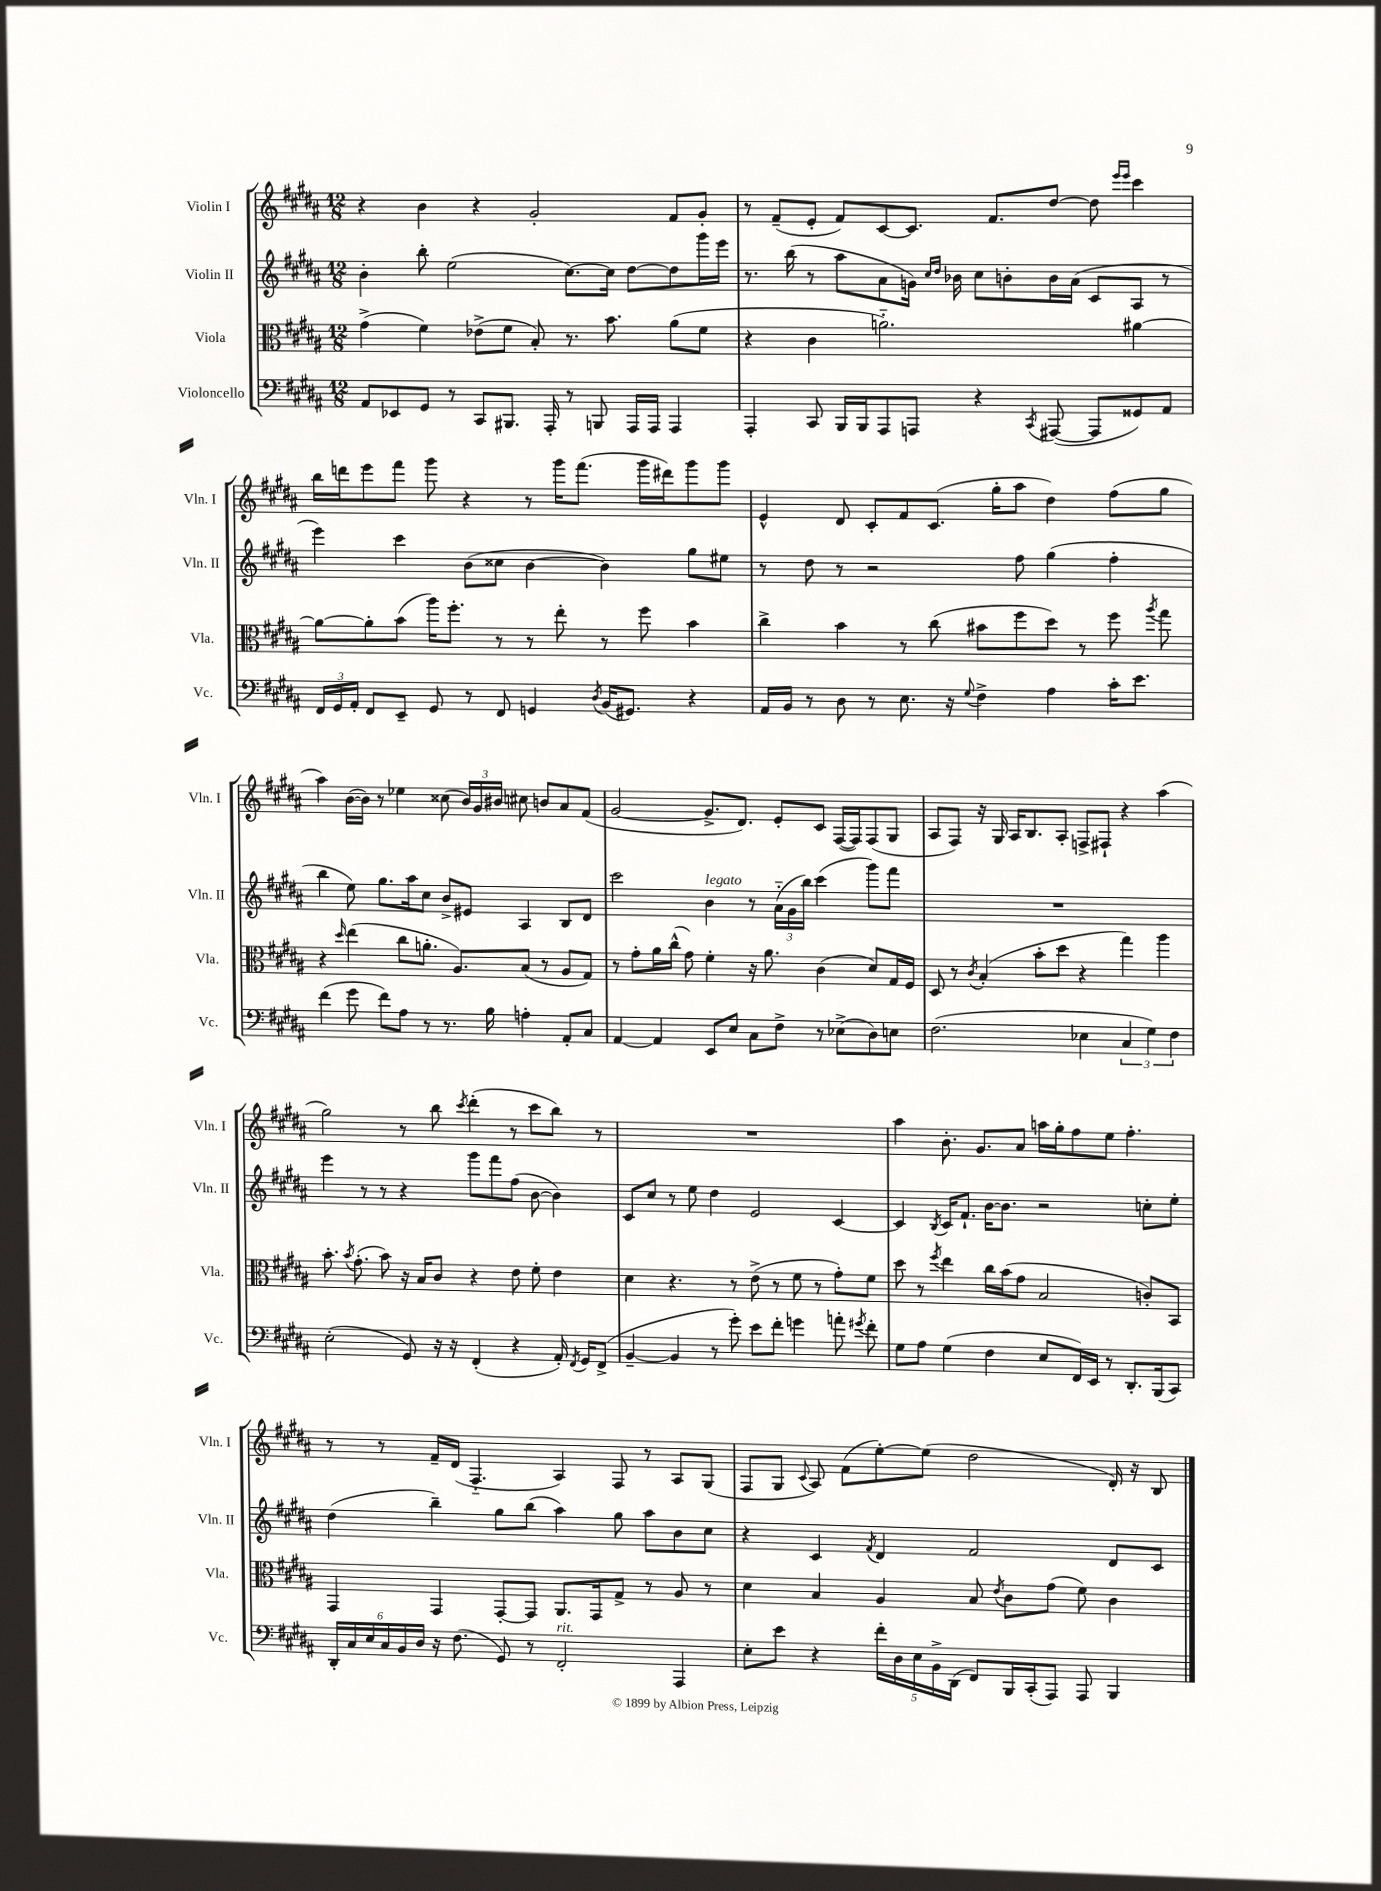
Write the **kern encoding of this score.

**kern	**kern	**kern	**kern
*part4	*part3	*part2	*part1
*staff4	*staff3	*staff2	*staff1
*I"Violoncello	*I"Viola	*I"Violin II	*I"Violin I
*I'Vc.	*I'Vla.	*I'Vln. II	*I'Vln. I
*clefF4	*clefC3	*clefG2	*clefG2
*k[f#c#g#d#a#]	*k[f#c#g#d#a#]	*k[f#c#g#d#a#]	*k[f#c#g#d#a#]
*M12/8	*M12/8	*M12/8	*M12/8
=1	=1	=1	=1
8AA#/L	(4g#^\	4b'\	4r
8EE-X/	.	.	.
8GG#/J	4f#\)	8bb'\	4b\
8r	.	(2ee\	.
8CC#/L	(8e-X^\L	.	4r
8.BBB#X/J	8f#\J	.	.
.	8B'/)	.	2g#'/
16AAA#'/	.	.	.
8r	8.r	[8.cc#\L)	.
8BBBn/	.	.	.
.	8.b\	16cc#\Jk]	.
16AAA#/LL	.	[8dd#\L	.
16AAA#/JJ	.	.	.
4AAA#/	(8a#\L	8dd#\]	8f#/L
.	8f#\J	16ggg#\L	8g#'/J
.	.	16eee\JJ	.
=2	=2	=2	=2
4AAA#'/	4r	8.r	8r
.	.	.	(8f#~/L
.	.	(16bb\	.
8CC#/	4c#\	8r	8e'/J
16BBB/LL	.	8aa#\L	8f#/L)
16BBB/J	.	.	.
8AAA#/	2.an\)	8a#\	[8c#/
8AAAn/J	.	16gn\Jk)	8.c#/J]
.	.	16qqcc#/LL	.
.	.	16qqdd#/JJ	.
.	.	16b-X\	.
4r	.	8cc#\L	.
.	.	.	8.f#/L
.	.	8bn'\	.
8qCC#/	.	.	.
([8AAA#X/	.	16b\L	[8dd#/J
.	.	(16a#\JJ	.
8AAA#/L]	.	8c#/L	8dd#\]
.	.	.	16qqeee/LL
.	.	.	16qqeee/JJ
8GG##X/)	[4a#X\	8A#/J	4ccc#\
8AA#/J	.	8r	.
!!LO:LB:g=z
=3	=3	=3	=3
24FF#/LL	8a#\L_	4eee\)	16bb\LL
24GG#/	.	.	.
.	.	.	16dddn\J
24AA#'/JJ	.	.	.
8FF#/L	8a#'\]	.	8eee\
8EE~/J	(8b\J	4ccc#\	8fff#\J
8GG#/	16aa#\KL)	.	8ggg#\
.	8.ff#'\J	.	.
8r	.	(8b\L	4r
8FF#/	8r	8cc##X\J	.
4GGn/	8r	[4b\	8r
.	8ee'\	.	16ggg#\KL
.	.	.	(8.fff#\J
8qD#/	.	.	.
(16BB/KL	8r	4b\])	.
8.GG#X/J)	.	.	.
.	8ff#\	.	16ggg#\LL
.	.	.	16ddd#X\J)
4r	4b\	8gg#\L	8ggg#\
.	.	8ee#X\J	8ggg#\J
=4	=4	=4	=4
16AA#/LL	4cc#^\	8r	4e^^/
16BB/JJ	.	.	.
8r	.	8dd#\	.
8D#\	4b\	8r	8d#/
8r	.	2r	8c#'/L
8.E\	8r	.	8f#/
.	(8cc#\	.	(8.c#/J
16r	.	.	.
8qqG#/	.	.	.
4F#^\	8b#X\L	.	.
.	.	.	16gg#'\KL
.	8ff#\	8ff#\	8aa#\J
4A#\	8dd#\J)	(4gg#\	4dd#\)
.	8r	.	.
16c#'\KL	8ff#\	4ff#'\	(8ff#\L
8.e\J	.	.	.
.	8qaa#/	.	.
.	8gg#\	.	8gg#\J
!!LO:LB:g=z
=5	=5	=5	=5
(4f#\	4r	4bb\	4aa#\)
.	16qqdd#/	.	.
8g#\	(4ee\	8ee\)	([16b\LL
.	.	.	16b\JJ])
8f#\L)	.	8.gg#\L	8r
8A#\J	8cc#\L	.	4ee-X\
.	.	16aa#\k	.
8r	8.an'\J	8cc#\J	.
8.r	.	8b^/L	(8cc##X\
.	8.A#/L)	.	.
.	.	8e#X/J	24b/LL)
.	.	.	24g#/
16B\	.	.	.
.	.	.	24b#X/JJ
4An'\	(8B/J	4A#/	8cc#X\
.	8r	.	8bn/L
8AA#'/L	8A#/L	8B/L	8a#/
8C#/J	8G#/J)	8d#/J	(8f#/J
=6	=6	=6	=6
[4AA#/	8r	2ccc#\	[2g#/
.	8g#'\L	.	.
4AA#/]	16a#\L	.	.
.	(16cc#^^\JJ	.	.
.	8g#\)	.	.
!	!	!LO:TX:a:i:t=legato	!
8EE/L	4f#'\	4b\	8.g#^/L]
8E/J	.	.	.
.	.	.	8.d#/J)
8C#\L	16r	8r	.
.	8.a#\	.	.
8F#^\J	.	(24a#\LL	8e'/L
.	.	24g#\	.
.	.	24bb\JJ)	.
8r	(4c#\	(4ccc#\	8c#/J
(8E-X^\L	.	.	([16F#/LL
.	.	.	16F#/J])
8D#\)	8d#/L)	8ggg#\L)	(8F#/
8En\J	16G#/L	8fff#\J	8G#/J
.	16F#/JJ	.	.
=7	=7	=7	=7
(2.F#\	8D#/	1.r	8A#/L
.	8r	.	8F#/J)
.	8qc#/	.	.
.	(4B'/	.	16r
.	.	.	16G#/
.	.	.	16A#/KL
.	.	.	8.B/
.	8b'\L	.	.
.	8dd#\J	.	8A#'/J
4E-X\	4r	.	8Fn^/L
.	.	.	8F#X`/J
6C#/	4gg#\)	.	4r
6G#\)	.	.	.
.	4aa#\	.	(4aa#\
6F#\	.	.	.
!!LO:LB:g=z
=8	=8	=8	=8
(2E'\	8.b'\	4eee\	2gg#\)
.	8qb/	.	.
.	(8.g#'\	.	.
.	.	8r	.
.	8b\)	8r	.
8GG#/)	16r	4r	8r
.	16B/KL	.	.
16r	8c#/J	.	8bb\
16r	.	.	.
.	.	.	8qccc#/
(4FF#'/	4r	8ggg#\L	(4ddd#'\
.	.	8fff#\	.
4r	8e\	(8ff#\J	8r
.	8f#'\	[8b\	8ccc#\L
16AA#'/)	4e\	4b\])	8bb\J)
8qFF#/	.	.	.
16GG#/KL	.	.	.
(8FF#^/J	.	.	8r
=9	=9	=9	=9
[4BB~/	4d#\	8c#/L	1.r
.	.	8cc#/J	.
4BB/]	4.r	8r	.
.	.	8ee\	.
8r	.	4dd#\	.
8g#'\)	8r	.	.
8e\L	(8e^\	2e/	.
8f#'\J	8r	.	.
4gn\	8f#\	.	.
.	8r	.	.
8an'\	8g#'\L)	[4c#/	.
8qg#X/	.	.	.
8f#'\	8f#\J	.	.
=10	=10	=10	=10
8G#\L	8dd#\	4c#/]	4aa#\
8A#\J	8r	.	.
.	8qff#/	8qB/	.
(4G#\	4ee\	16c#/KL	8.b'\
.	.	8.f#`/J	.
.	.	.	8.g#/L
4F#\	16cc#\LL	[16b\KL	.
.	(16b\J	8.b\J]	.
.	8g#\J	.	8a#/J
8E/L	2B/	2r	16aan\LL
.	.	.	16gg#'\J
16FF#/L)	.	.	8ff#\
16EE/JJ	.	.	.
8r	.	.	8ee\J
8.DD#'/L	.	.	4.ff#'\
.	8cn'/L)	8ccn'\L	.
(16BBB/k	.	.	.
8CC#/J)	8BB/J	8ee'\J	.
!!LO:LB:g=z
=11	=11	=11	=11
24DD#'/LL	4GG#/	(4dd#\	8r
24C#/	.	.	.
24E/	.	.	.
24C#/	.	.	8r
24BB/	.	.	.
24D#/JJ	.	.	.
16r	4GG#/	4bb~\)	16f#~/LL
(8.F#\	.	.	(16d#/JJ
.	.	.	4.F#/
8GG#/)	[8GG#'/L	8gg#\L	.
8r	8GG#/J]	(8bb\J	.
!LO:TX:a:i:t=rit.	!	!	!
2FF#'/	8.AA#/L	4aa#\)	4A#/)
.	16GG#/k	.	.
.	8G#^/J	8gg#\	8F#/
.	8r	8aa#\L	8r
4AAA#/	8A#/	8b\	8A#/L
.	8r	8cc#\J	(8G#/J
=12	=12	=12	=12
8E'\L	4d#\	4r	8F#/L
8e\J	.	.	8G#/J
.	.	.	8qqc#/
4r	4B/	4c#/	8A#/)
.	.	.	(8f#\L
.	.	8qf#/	.
20f#'\LL	4A#/	4d#/	[8ee'\)
20D#\	.	.	.
20E\	.	.	.
.	.	.	(8ee\J]
20BB^\	.	.	.
(20DD#\JJ	.	.	.
8FF#/L)	8B/	2f#/	2dd#\
.	8qe/	.	.
16BBB/L	8c#\L	.	.
(16CC#'/J	.	.	.
8AAA#/J)	(8g#\J	.	.
8AAA#/	8f#\)	.	.
4BBB/	4c#\	8d#/L	16d#'/)
.	.	.	16r
.	.	8c#/J	8B/
==	==	==	==
*-	*-	*-	*-
